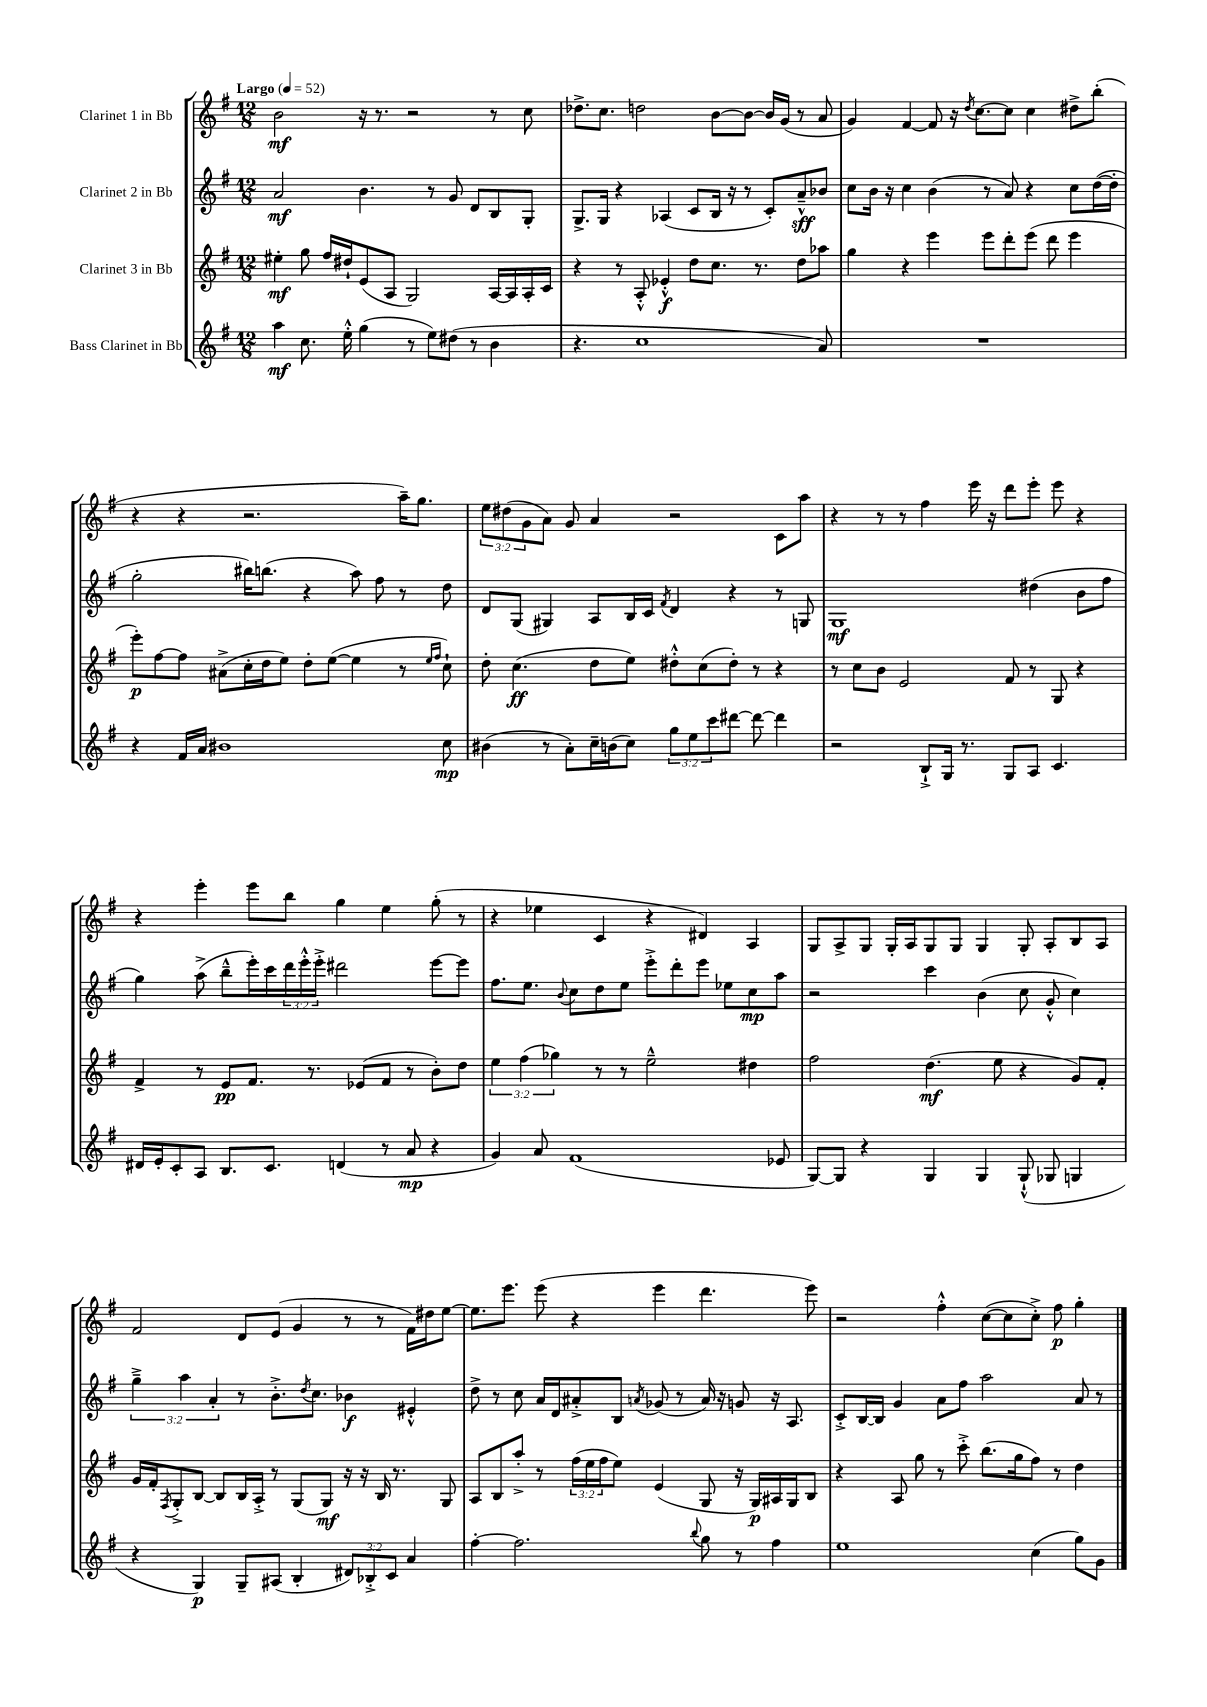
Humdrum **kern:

**kern	**dynam	**kern	**dynam	**kern	**dynam	**kern	**dynam
*part4	*part4	*part3	*part3	*part2	*part2	*part1	*part1
*staff4	*staff4	*staff3	*staff3	*staff2	*staff2	*staff1	*staff1
*I"Bass Clarinet in Bb	*	*I"Clarinet 3 in Bb	*	*I"Clarinet 2 in Bb	*	*I"Clarinet 1 in Bb	*
*clefG2	*	*clefG2	*	*clefG2	*	*clefG2	*
*k[f#]	*	*k[f#]	*	*k[f#]	*	*k[f#]	*
*M12/8	*	*M12/8	*	*M12/8	*	*M12/8	*
*MM52	*	*MM52	*	*MM52	*	*MM52	*
=1	=1	=1	=1	=1	=1	=1	=1
!	!	!	!	!	!	!LO:TX:a:B:t=Largo	!
4aa\	mf	4ee#X'\	mf	2a/	mf	2b\	mf
8.cc\	.	8gg\	.	.	.	.	.
.	.	16ff#/LL	.	.	.	.	.
16ee'^^\	.	16dd#X`/J	.	.	.	.	.
(4gg\	.	(8e/	.	4.b\	.	16r	.
.	.	.	.	.	.	8.r	.
.	.	8A/J	.	.	.	.	.
8r	.	2G/)	.	.	.	2r	.
8ee\L)	.	.	.	8r	.	.	.
(8dd#X\J	.	.	.	8g/	.	.	.
8r	.	.	.	8d/L	.	.	.
4b\	.	[16A/LL	.	8B/	.	8r	.
.	.	16A/]	.	.	.	.	.
.	.	16A'/	.	8G'/J	.	8cc\	.
.	.	16c/JJ	.	.	.	.	.
=2	=2	=2	=2	=2	=2	=2	=2
4.r	.	4r	.	8.G^/L	.	8.dd-X^\L	.
.	.	.	.	16G/Jk	.	8.cc\J	.
.	.	8r	.	4r	.	.	.
1cc	.	8A'^^/	.	.	.	2ddn\	.
.	.	4e-X'^^/	f	(4A-X/	.	.	.
.	.	8dd\L	.	8c/L	.	.	.
.	.	8.cc\J	.	16B/Jk	.	[8b\L	.
.	.	.	.	16r	.	.	.
.	.	.	.	8r	.	8b\J_	.
.	.	8.r	.	.	.	.	.
.	.	.	.	8c'/L)	.	16b/LL]	.
.	.	.	.	.	.	(16g/JJ	.
.	.	8dd\L	.	8a~^^/	sff	8r	.
8a/)	.	8aa-X\J	.	8b-X/J	.	8a/	.
=3	=3	=3	=3	=3	=3	=3	=3
1.r	.	4gg\	.	8cc\L	.	4g/)	.
.	.	.	.	16b\Jk	.	.	.
.	.	.	.	16r	.	.	.
.	.	4r	.	4cc\	.	[4f#/	.
.	.	4eee\	.	(4b\	.	8f#/]	.
.	.	.	.	.	.	16r	.
.	.	.	.	.	.	8qdd/	.
.	.	.	.	.	.	[8.cc\L	.
.	.	8eee\L	.	8r	.	.	.
.	.	8ddd'\	.	8a/)	.	8cc\J]	.
.	.	(8eee\J	.	4r	.	4cc\	.
.	.	8ddd\	.	.	.	.	.
.	.	4eee\	.	8cc\L	.	8dd#X^\L	.
.	.	.	.	([16dd\L	.	(8bb'\J	.
.	.	.	.	16dd'\JJ]	.	.	.
!!LO:LB:g=z
=4	=4	=4	=4	=4	=4	=4	=4
4r	.	8eee'\L)	p	2gg'\	.	4r	.
.	.	[8ff#\	.	.	.	.	.
16f#/LL	.	8ff#\J]	.	.	.	4r	.
16a/JJ	.	.	.	.	.	.	.
1b#X	.	(8a#X^\L	.	.	.	.	.
.	.	16cc'\L	.	16bb#X\KL)	.	2.r	.
.	.	16dd\J	.	(8.bbn\J	.	.	.
.	.	8ee\J)	.	.	.	.	.
.	.	8dd'\L	.	4r	.	.	.
.	.	([8ee\J	.	.	.	.	.
.	.	4ee\]	.	8aa\)	.	.	.
.	.	.	.	8ff#\	.	.	.
.	.	8r	.	8r	.	16aa~\KL)	.
.	.	.	.	.	.	8.gg\J	.
.	.	16qqee/LL	.	.	.	.	.
.	.	16qqff#/JJ	.	.	.	.	.
8cc\	mp	8cc`\)	.	8dd\	.	.	.
=5	=5	=5	=5	=5	=5	=5	=5
(4b#X\	.	8dd'\	.	8d/L	.	12ee\L	.
.	.	.	.	.	.	(12dd#X\	.
.	.	(4.cc\	ff	(8G/J	.	.	.
.	.	.	.	.	.	12g\	.
8r	.	.	.	4G#X/)	.	8a\J)	.
8a'\L)	.	.	.	.	.	8g/	.
16cc~\L	.	8dd\L	.	8A/L	.	4a/	.
(16bn\J	.	.	.	.	.	.	.
8cc\J)	.	8ee\J)	.	16B/L	.	.	.
.	.	.	.	16c/JJ	.	.	.
.	.	.	.	8qf#/	.	.	.
12gg\L	.	8dd#X'^^\L	.	4d/	.	2r	.
12ee\	.	.	.	.	.	.	.
.	.	(8cc\	.	.	.	.	.
12ccc\	.	.	.	.	.	.	.
[8ddd#X\J	.	8dd#'\J)	.	4r	.	.	.
8ddd#\_	.	8r	.	.	.	.	.
4ddd#\]	.	4r	.	8r	.	8c\L	.
.	.	.	.	8Gn/	.	8aa\J	.
=6	=6	=6	=6	=6	=6	=6	=6
2r	.	8r	.	1G	mf	4r	.
.	.	8cc\L	.	.	.	.	.
.	.	8b\J	.	.	.	8r	.
.	.	2e/	.	.	.	8r	.
8B`^/L	.	.	.	.	.	4ff#\	.
16G/Jk	.	.	.	.	.	.	.
8.r	.	.	.	.	.	.	.
.	.	.	.	.	.	16eee\	.
.	.	.	.	.	.	16r	.
8G/L	.	8f#/	.	.	.	8ddd\L	.
8A/J	.	8r	.	(4dd#X\	.	8eee'\J	.
4.c/	.	8G/	.	.	.	8eee\	.
.	.	4r	.	8b\L	.	4r	.
.	.	.	.	8ff#\J	.	.	.
!!LO:LB:g=z
=7	=7	=7	=7	=7	=7	=7	=7
16d#X/LL	.	4f#^/	.	4gg\)	.	4r	.
16e'/J	.	.	.	.	.	.	.
8c'/	.	.	.	.	.	.	.
8A/J	.	8r	.	(8aa^\	.	4eee'\	.
8.B/L	.	8e/L	pp	8bb~^^\L	.	.	.
.	.	8.f#/J	.	16eee'\L)	.	8eee\L	.
8.c/J	.	.	.	16ccc\	.	.	.
.	.	.	.	24ddd\	.	8bb\J	.
.	.	.	.	24eee'^^\	.	.	.
.	.	8.r	.	.	.	.	.
.	.	.	.	24eee'^\JJ	.	.	.
(4dn/	.	.	.	2ddd#X\	.	4gg\	.
.	.	(8e-X/L	.	.	.	.	.
8r	.	8f#/J	.	.	.	4ee\	.
8a/	mp	8r	.	.	.	.	.
4r	.	8b'\L)	.	[8eee\L	.	(8gg'\	.
.	.	8dd\J	.	8eee\J]	.	8r	.
=8	=8	=8	=8	=8	=8	=8	=8
4g/)	.	6ee\	.	8.ff#\L	.	4r	.
.	.	(6ff#\	.	.	.	.	.
.	.	.	.	8.ee\J	.	.	.
8a/	.	.	.	.	.	4ee-X\	.
.	.	6gg-X\)	.	.	.	.	.
.	.	.	.	8qqb/	.	.	.
(1f#	.	.	.	8cc\L	.	.	.
.	.	8r	.	8dd\	.	4c/	.
.	.	8r	.	8ee\J	.	.	.
.	.	2ee~^^\	.	8eee'^\L	.	4r	.
.	.	.	.	8ddd'\	.	.	.
.	.	.	.	8eee\J	.	4d#X/)	.
.	.	.	.	8ee-X\L	.	.	.
.	.	4dd#X\	.	8cc\	mp	4A/	.
8e-X/	.	.	.	8aa\J	.	.	.
=9	=9	=9	=9	=9	=9	=9	=9
[8G/L)	.	2ff#\	.	2r	.	8G/L	.
8G/J]	.	.	.	.	.	8A^/	.
4r	.	.	.	.	.	8G/J	.
.	.	.	.	.	.	16G'/LL	.
.	.	.	.	.	.	16A/J	.
4G/	.	(4.dd\	mf	4ccc\	.	8G/	.
.	.	.	.	.	.	8G/J	.
4G/	.	.	.	(4b\	.	4G/	.
.	.	8ee\	.	.	.	.	.
(8G`^^/	.	4r	.	8cc\	.	8G'/	.
8G-X/	.	.	.	8g'^^/	.	8A'/L	.
4Gn/	.	8g/L)	.	4cc\)	.	8B/	.
.	.	8f#'/J	.	.	.	8A/J	.
!!LO:LB:g=z
=10	=10	=10	=10	=10	=10	=10	=10
4r	.	16g/LL	.	6gg~^\	.	2f#/	.
.	.	16f#'/J	.	.	.	.	.
.	.	8qF#/	.	.	.	.	.
.	.	8G'^/	.	.	.	.	.
.	.	.	.	6aa\	.	.	.
4G/)	p	[8B/J	.	.	.	.	.
.	.	.	.	6a'/	.	.	.
.	.	8B/L]	.	.	.	.	.
8G~/L	.	16B/L	.	8r	.	8d/L	.
.	.	16A'^/JJ	.	.	.	.	.
(8A#X/J	.	8r	.	8.b'^\L	.	(8e/J	.
4B'/	.	(8G/L	.	.	.	4g/	.
.	.	.	.	8qdd/	.	.	.
.	.	.	.	8.cc\J	.	.	.
.	.	8G/J)	mf	.	.	.	.
12d#X/L)	.	16r	.	4b-X\	f	8r	.
.	.	16r	.	.	.	.	.
12B-X'^/	.	.	.	.	.	.	.
.	.	16B/	.	.	.	8r	.
12c/J	.	.	.	.	.	.	.
.	.	8.r	.	.	.	.	.
4a/	.	.	.	4e#X'^^/	.	16f#\LL)	.
.	.	.	.	.	.	16dd#X\J	.
.	.	8G/	.	.	.	[8ee\J	.
=11	=11	=11	=11	=11	=11	=11	=11
[4ff#'\	.	8A/L	.	8dd^\	.	8.ee\L]	.
.	.	8B/	.	8r	.	.	.
.	.	.	.	.	.	8.eee\J	.
2.ff#\]	.	8aa'^/J	.	8cc\	.	.	.
.	.	8r	.	16a/LL	.	(8eee\	.
.	.	.	.	16d/J	.	.	.
.	.	(24ff#\LL	.	8a#X'^/	.	4r	.
.	.	24ee\	.	.	.	.	.
.	.	24ff#\J	.	.	.	.	.
.	.	8ee\J)	.	8B/J	.	.	.
.	.	.	.	8qan/	.	.	.
.	.	(4e/	.	(8g-X/	.	4eee\	.
.	.	.	.	8r	.	.	.
8qqbb/	.	.	.	.	.	.	.
8gg\	.	8G/	.	16a/)	.	4.ddd\	.
.	.	.	.	16r	.	.	.
8r	.	16r	.	8gn/	.	.	.
.	.	16G/LL)	p	.	.	.	.
4ff#\	.	16A#X/	.	16r	.	.	.
.	.	16G/J	.	8.A/	.	.	.
.	.	8B/J	.	.	.	8eee\)	.
=12	=12	=12	=12	=12	=12	=12	=12
1ee	.	4r	.	8c'^/L	.	2r	.
.	.	.	.	[16B/L	.	.	.
.	.	.	.	16B/JJ]	.	.	.
.	.	8A/	.	4g/	.	.	.
.	.	8gg\	.	.	.	.	.
.	.	8r	.	8a\L	.	4ff#'^^\	.
.	.	8ccc'^\	.	8ff#\J	.	.	.
.	.	(8.bb\L	.	2aa\	.	([8cc\L	.
.	.	.	.	.	.	8cc\]	.
.	.	16gg\k	.	.	.	.	.
(4cc\	.	8ff#\J)	.	.	.	8cc'^\J)	.
.	.	8r	.	.	.	8ff#\	p
8gg\L)	.	4dd\	.	8a/	.	4gg'\	.
8g\J	.	.	.	8r	.	.	.
==	==	==	==	==	==	==	==
*-	*-	*-	*-	*-	*-	*-	*-
